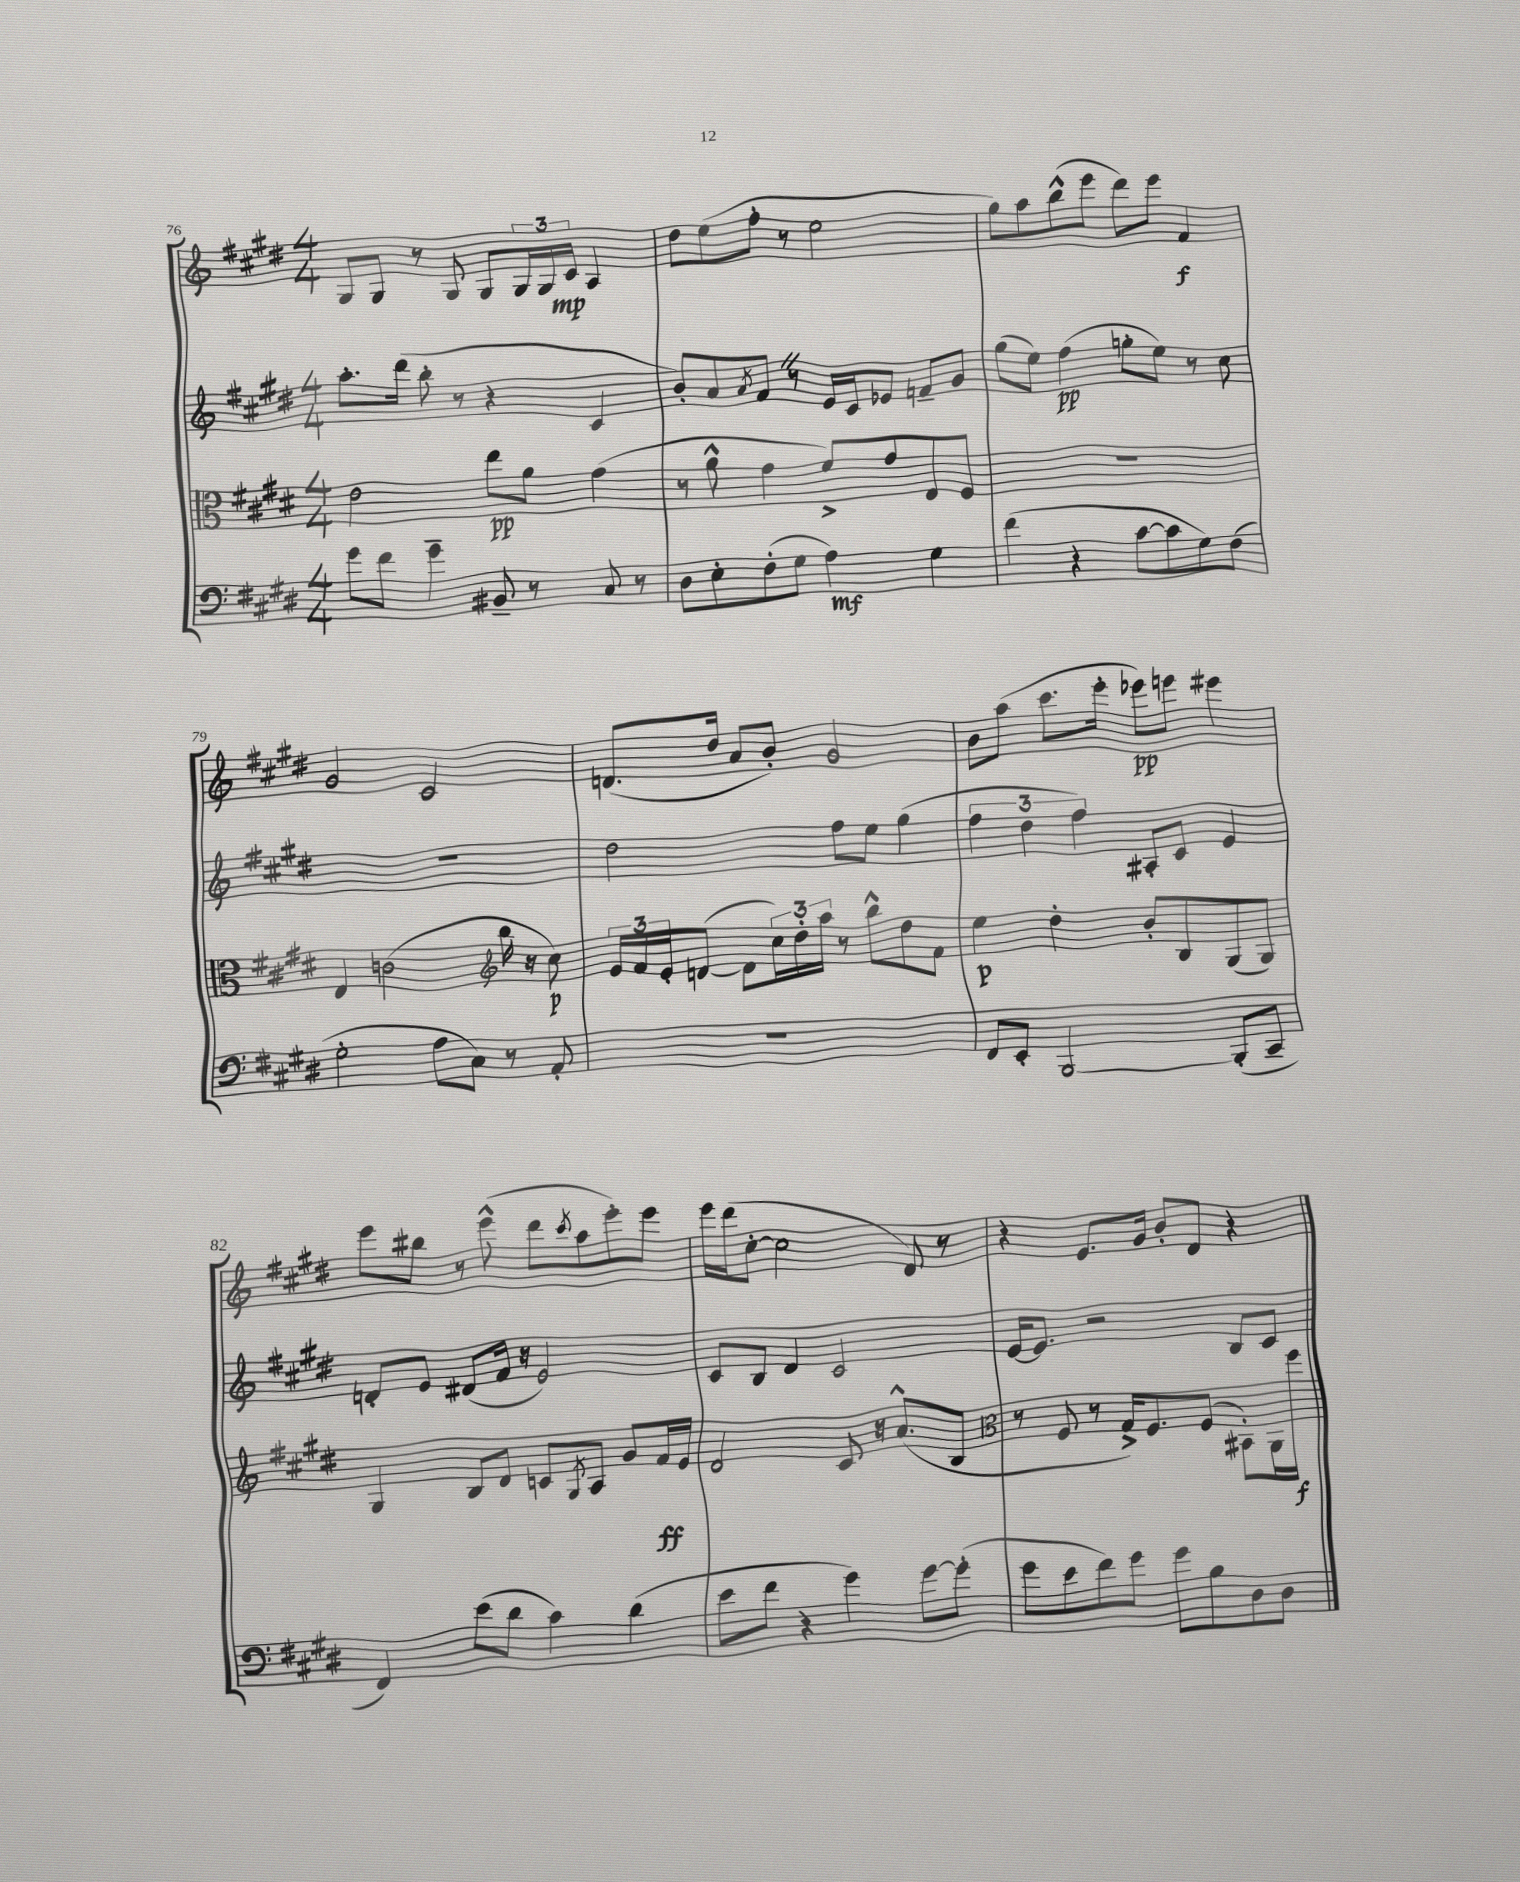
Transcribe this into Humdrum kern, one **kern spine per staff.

**kern	**kern	**kern	**kern
*staff4	*staff3	*staff2	*staff1
*clefF4	*clefC3	*clefG2	*clefG2
*k[f#c#g#d#]	*k[f#c#g#d#]	*k[f#c#g#d#]	*k[f#c#g#d#]
*M4/4	*M4/4	*M4/4	*M4/4
8g#	2e	8.aa'	8G#
8f#	.	.	8G#
.	.	(16ddd#	.
4g#~	.	8bb'	8r
.	.	8r	8G#
8BB#~	8ee	4r	8G#
8r	8a	.	24G#
.	.	.	24G#
.	.	.	24c#
8C#	(4g#	4c#	4A
8r	.	.	.
=	=	=	=
8D#	8r	8b')	8dd#
8E'	8a^^	8a	(8ee
.	.	8qa	.
(8F#'	4g#	8f#	8ff#'
8G#	.	8r	8r
4A)	8f#^)	16e	2ee
.	.	16c#	.
.	8g#	8e-	.
4G#	8E	8f~	.
.	8F#	8g#	.
=	=	=	=
(4f#	1r	(8gg#	8gg#)
.	.	8ee)	8aa
4r	.	(4ff#	(8bb^^
.	.	.	8eee
[8c#	.	8gg'	8ddd#)
8c#]	.	8ee)	8eee
8G#)	.	8r	4f#
(8F#	.	8cc#	.
=	=	=	=
2G#'	4E	1r	2g#
.	(2c	.	.
8A	.	.	2c#
8C#)	.	.	.
*	*clefG2	*	*
8r	16bb	.	.
.	16r	.	.
8AA'	8cc#)	.	.
=	=	=	=
1r	24e	2dd#	(8.d
.	24f#	.	.
.	24e'	.	.
.	([8d	.	.
.	.	.	16dd#
.	8d]	.	8a
.	24cc#)	.	8b')
.	24dd#'	.	.
.	24aa	.	.
.	8r	8ff#	2g#
.	8bb^^	8ee	.
.	8dd#	(4gg#	.
.	8f#	.	.
=	=	=	=
8FF#	4ee	6ff#	8b
8EE'	.	.	(8aa
.	.	6dd#	.
[2BBB	4dd#'	.	8.ccc#
.	.	6ff#)	.
.	.	.	16eee'
.	8b'	8A#'	8eee-)
.	8B	8c#	8eee
(8BBB']	(8G#	4e	4eee#
8CC#~	8G#)	.	.
=	=	=	=
4FF#)	4G#	8d'	8eee
.	.	8e	8bb#
(8e	8B	(8d#	8r
8d#	8d#	16f#	(8eee^^
.	.	16r	.
4c#)	8c	2e)	8ddd#
.	8qG#	.	8qccc#
.	8A	.	8aa
(4d#	8g#	.	8eee')
.	16f#	.	8eee
.	16e	.	.
=	=	=	=
8e	2d#	8c#	16eee
.	.	.	(16ddd#
8f#	.	8B	[8cc#'
4r	.	4d#	2cc#]
4g#)	8c#	2c#	.
.	16r	.	.
.	(8.a^^	.	.
[8g#	.	.	8d#)
(8g#']	8B	.	8r
=	=	=	=
*	*clefC3	*	*
8g#	8r	[16e	4r
.	.	8.e]	.
8e	8F#	.	.
8f#)	8r	2r	8.e
8g#	16G#^)	.	.
.	8.F#	.	16g#
8g#	.	.	8b'
8B	(8F#	.	8d#
8D#	8BB#')	8B	4r
8D#	16AA	8c#	.
.	16ff#	.	.
==	==	==	==
*-	*-	*-	*-
